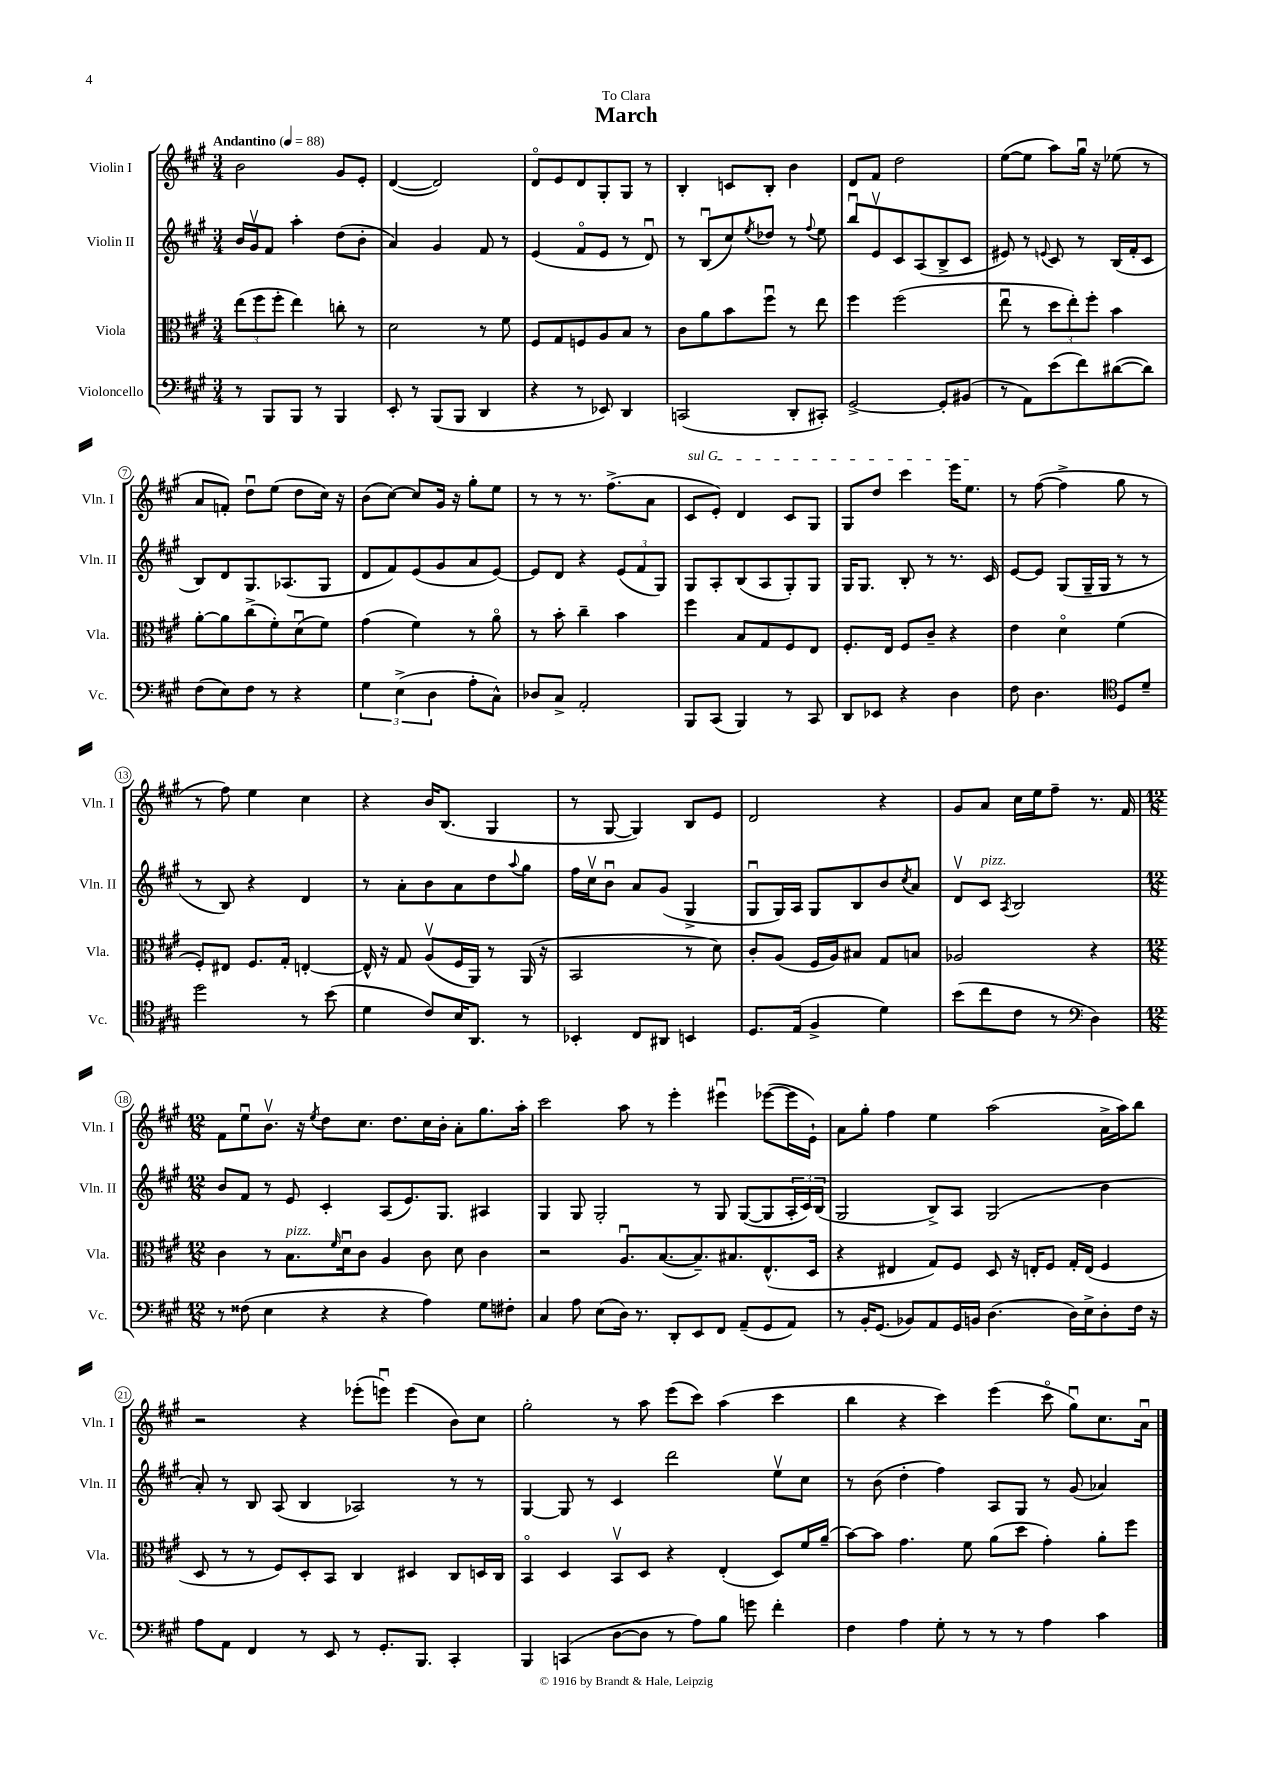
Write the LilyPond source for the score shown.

\header { title = "March" dedication = "To Clara" }
<<
\new StaffGroup <<
\new Staff = "s0" \with { instrumentName = "Violin I" shortInstrumentName = "Vln. I" } {
    \clef treble \key a \major \numericTimeSignature \time 3/4 \tempo "Andantino" 4 = 88
    b'2 gis'8 e'8-. |
    d'4~( d'2) |
    d'8\flageolet e'8 d'8 gis8-. gis8 r8 |
    b4-. c'8 b8-. b'4 |
    d'8 fis'8 d''2 |
    e''8~( e''8 a''8) gis''16\downbow r16 ees''8( r8 |
    a'8 f'8-.) d''8\downbow e''8( d''8 cis''16) r16 |
    b'8( cis''8~) cis''8 gis'16 r16 gis''8-. e''8 |
    r8 r8 r8. fis''8.->( a'8 |
    \once \override TextSpanner.bound-details.left.text = \markup { \italic "sul G" } cis'8\startTextSpan e'8-.) d'4 cis'8 gis8 |
    gis8 d''8 cis'''4 e'''16 e''8.\stopTextSpan |
    r8 fis''8~( fis''4-> gis''8 r8 |
    r8 fis''8) e''4 cis''4 |
    r4 b'16 b8.( gis4 |
    r8 gis8~ gis4) b8 e'8 |
    d'2 r4 |
    gis'8 a'8 cis''16 e''16 fis''8-- r8. fis'16 |
    \numericTimeSignature \time 12/8 fis'8 e''8\downbow b'8.\upbow r16 \acciaccatura { e''8 } d''8 cis''8. d''8. cis''16 b'16-. a'8-. gis''8. a''16-. |
    cis'''2 a''8 r8 e'''4-. eis'''4\downbow ees'''8~( ees'''16 e'16-!) |
    a'8 gis''8-. fis''4 e''4 a''2( a'16-> a''16) b''8 |
    r2 r4 ees'''8-.( e'''8\downbow) e'''4( b'8) cis''8 |
    gis''2-. r8 a''8 e'''8( cis'''8) a''4( cis'''4 |
    b''4 r4 cis'''4) e'''4( cis'''8\flageolet gis''8\downbow) cis''8. a'16\downbow \bar "|." |
}
\new Staff = "s1" \with { instrumentName = "Violin II" shortInstrumentName = "Vln. II" } {
    \clef treble \key a \major \numericTimeSignature \time 3/4
    b'16 gis'16\upbow fis'8 a''4-. d''8( b'8-. |
    a'4) gis'4 fis'8 r8 |
    e'4( fis'8\flageolet e'8 r8 d'8\downbow) |
    r8 b8\downbow( cis''8) \acciaccatura { e''8 } des''8 r8 \appoggiatura { fis''8 } e''8 |
    b''8\downbow e'8\upbow cis'8 a8( b8-> cis'8 |
    eis'8) r8 \appoggiatura { e'8 } cis'8 r8 b16( fis'16-. cis'8 |
    b8) d'8 gis8. aes8.( gis8 |
    d'8 fis'8) e'8( gis'8 a'8 e'8~) |
    e'8 d'8 r4 \tuplet 3/2 { e'8( fis'8 gis8) } |
    gis8 a8-. b8( a8 gis8-.) gis8 |
    gis16 gis8. b8-. r8 r8. cis'16 |
    e'8~ e'8 gis8( gis16-- gis16 r8 r8 |
    r8 b8) r4 d'4 |
    r8 a'8-. b'8 a'8 d''8 \appoggiatura { a''8 } gis''8 |
    fis''16 cis''16\upbow b'8\downbow a'8 gis'8( gis4-> |
    gis8\downbow gis16) a16 gis8 b8 b'8 \acciaccatura { cis''8 } a'8 |
    d'8\upbow cis'8^\markup { \italic "pizz." } \acciaccatura { a8 } b2 |
    \numericTimeSignature \time 12/8 b'8 fis'8 r8 e'8 cis'4-. a8( e'8.) gis8. ais4 |
    gis4 gis8 gis2-. r8 gis8 gis8~( gis8 \tuplet 3/2 { a16-. cis'16) b16( } |
    gis2 b8->) a8 gis2( b'4 |
    a'8-.) r8 b8 a8( b4 aes2) r8 r8 |
    gis4~ gis8 r8 cis'4 d'''2 e''8\upbow cis''8 |
    r8 b'8( d''4-. fis''4) a8 gis8 r8 gis'8( aes'4) \bar "|." |
}
\new Staff = "s2" \with { instrumentName = "Viola" shortInstrumentName = "Vla." } {
    \clef alto \key a \major \numericTimeSignature \time 3/4
    \tuplet 3/2 { e''8( fis''8 fis''8-. } e''4) c''8-. r8 |
    d'2 r8 fis'8 |
    fis8 gis8 f8 a8 b8 r8 |
    cis'8 a'8 b'8 fis''8\downbow r8 e''8 |
    fis''4 fis''2( |
    e''8\downbow r8 \tuplet 3/2 { d''8 e''8-.) fis''8-. } b'4 |
    a'8~-. a'8 cis''8->( fis'8-.) d'8\downbow( fis'8) |
    gis'4( fis'4) r8 a'8\flageolet |
    r8 b'8-. cis''4-- b'4 |
    fis''4 b8 gis8 fis8 e8 |
    fis8.-. e16 fis8 cis'8-- r4 |
    e'4 d'4\flageolet fis'4( |
    fis8-.) eis8 fis8. gis16-. e4~-. |
    e16-^ r16 gis8 a8\upbow( fis16 a,16) r8 a,16( r16 |
    b,2 r8 d'8) |
    cis'8-. a8( fis16 a16) bis8 gis8 b8 |
    aes2 r4 |
    \numericTimeSignature \time 12/8 cis'4 r8 b8.^\markup { \italic "pizz." } \grace { fis'16 } d'16\downbow cis'8 a4 cis'8 d'8 cis'4 |
    r2 a8.\downbow b8.~( b8.--) bis8. e8.-^( d16 |
    r4 eis4 gis8) fis8 d8 r16 e16-. fis8 gis16-. e16( fis4 |
    d8 r8 r8 fis8) d8-. b,8 cis4 dis4 cis8 d16 cis16 |
    b,4\flageolet d4 b,8\upbow d8 r4 e4-.( d8) fis'16 a'16--( |
    b'8~) b'8 gis'4. fis'8 a'8( d''8 gis'4-.) a'8-. fis''8 \bar "|." |
}
\new Staff = "s3" \with { instrumentName = "Violoncello" shortInstrumentName = "Vc." } {
    \clef bass \key a \major \numericTimeSignature \time 3/4
    r8 b,,8 b,,8 r8 b,,4 |
    e,8-. r8 b,,8( b,,8 d,4 |
    r4 r8 ees,8) d,4 |
    c,2( d,8-. cis,8-.) |
    gis,2~-> gis,8-. bis,8( |
    r8 a,8) e'8( fis'8) dis'8~( dis'8) |
    fis8( e8) fis8 r8 r4 |
    \tuplet 3/2 { gis4 e4->( d4 } a8-. cis8-^) |
    des8 cis8-> a,2-. |
    b,,8 cis,8( b,,4) r8 cis,8 |
    d,8 ees,8 r4 d4 |
    fis8 d4. \clef tenor d8 d'8-- |
    d''2 r8 b'8( |
    d'4 cis'8) b16 a,8. r8 |
    bes,4-. cis8 ais,8 b,4 |
    d8. e16( fis4-> d'4) |
    b'8( cis''8 cis'8 r8 \clef bass d4) |
    \numericTimeSignature \time 12/8 r8 fisis8( e4 r4 r4 a4) gis8 fis8-. |
    cis4 a8 e8( d16) r8. d,8-. e,8 fis,8 a,8--( gis,8 a,8) |
    r8 b,16-. gis,8.( bes,8) a,8 gis,16 b,16 d4.( d16) e16-> d8-. fis16 r16 |
    a8 a,8 fis,4 r8 e,8 r8 gis,8.-. b,,8. cis,4-. |
    b,,4 c,4( d8~ d8 r8 a8) b8 g'8 fis'4-. |
    fis4 a4 gis8-. r8 r8 r8 a4 cis'4 \bar "|." |
}
>>
>>
\layout { \context { \Score \override BarNumber.stencil = #(make-stencil-circler 0.1 0.3 ly:text-interface::print) } }
